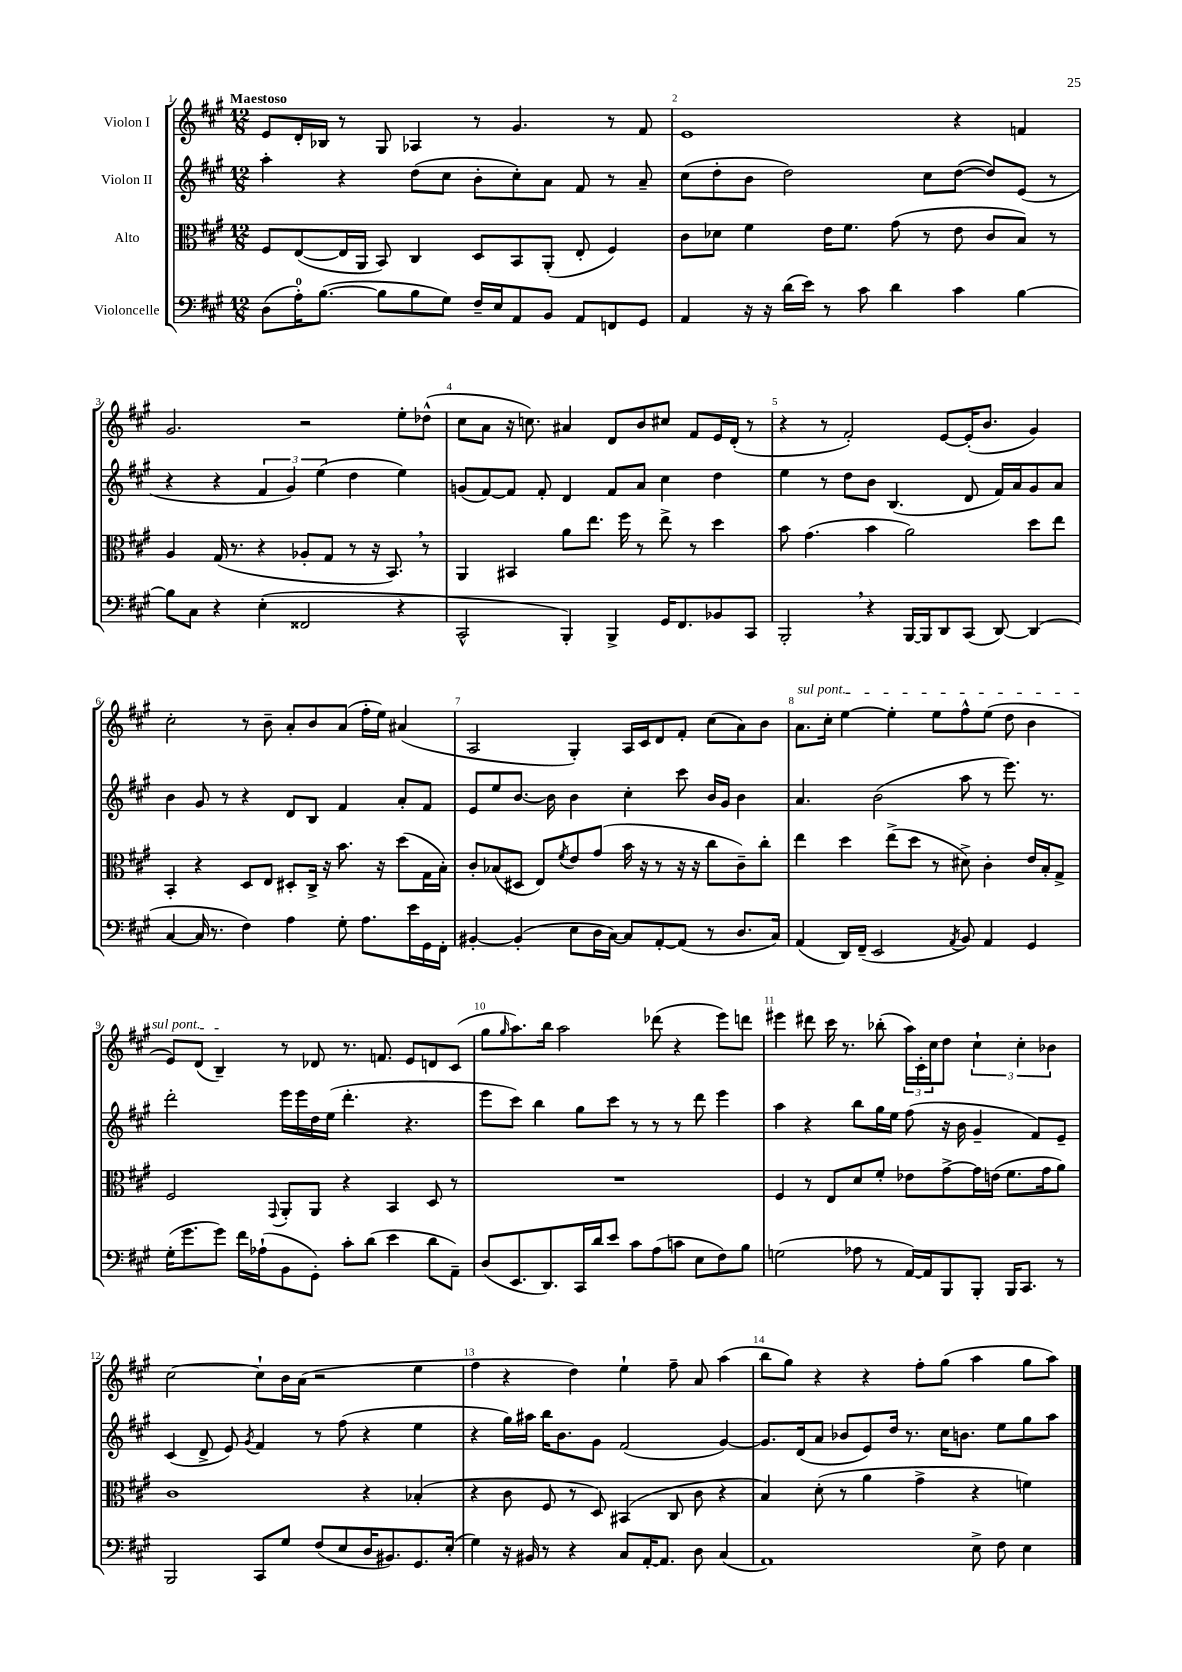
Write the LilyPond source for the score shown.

<<
\new StaffGroup <<
\new Staff = "s0" \with { instrumentName = "Violon I" } {
    \clef treble \key a \major \numericTimeSignature \time 12/8 \tempo "Maestoso"
    e'8 d'16-. bes16 r8 gis8 aes4 r8 gis'4. r8 fis'8 |
    e'1 r4 f'4 |
    gis'2. r2 e''8-. des''8-^( |
    cis''8 a'8 r16 c''8.) ais'4 d'8 b'8 cis''8 fis'8 e'16 d'16-.( r8 |
    r4 r8 fis'2-.) e'8~ e'16-.( b'8. gis'4) |
    cis''2-. r8 b'8-- a'8-. b'8 a'8( fis''16-. e''16) ais'4( |
    a2 gis4-.) a16 cis'16 d'8 fis'8-. cis''8( a'8) b'8 |
    \once \override TextSpanner.bound-details.left.text = \markup { \italic "sul pont." } a'8.\startTextSpan cis''16-. e''4~ e''4-. e''8 fis''8-^ e''8( d''8 b'4 |
    e'8) d'8( b4--\stopTextSpan) r8 des'8 r8. f'8. e'8 d'8 cis'8( |
    gis''8 \grace { gis''16 } a''8.) b''16 a''2 des'''8( r4 e'''8) d'''8 |
    eis'''4 dis'''8 cis'''16 r8. bes''8-.( \tuplet 3/2 { a''16) cis'16-. cis''16 } d''8 \tuplet 3/2 { cis''4-! cis''4-. bes'4 } |
    cis''2~ cis''8-! b'16 a'16( r2 e''4 |
    fis''4 r4 d''4) e''4-! fis''8-- a'8 a''4( |
    b''8 gis''8) r4 r4 fis''8-. gis''8( a''4 gis''8 a''8) \bar "|." |
}
\new Staff = "s1" \with { instrumentName = "Violon II" } {
    \clef treble \key a \major \numericTimeSignature \time 12/8
    a''4-. r4 d''8( cis''8 b'8-. cis''8-.) a'8 fis'8 r8 a'8-- |
    cis''8( d''8-. b'8 d''2) cis''8 d''8~( d''8) e'8( r8 |
    r4 r4 \tuplet 3/2 { fis'4 gis'4) e''4( } d''4 e''4) |
    g'8( fis'8~) fis'8 fis'8-. d'4 fis'8 a'8 cis''4 d''4 |
    e''4 r8 d''8 b'8 b4.( d'8 fis'16) a'16 gis'8 a'8 |
    b'4 gis'8 r8 r4 d'8 b8 fis'4 a'8-. fis'8 |
    e'8 e''8 b'8.~ b'16 b'4 cis''4-. cis'''8 b'16 gis'16 b'4 |
    a'4. b'2( a''8 r8 e'''8.) r8. |
    d'''2-. e'''16 e'''16 d''16 e''16( d'''4.-. r4. |
    e'''8 cis'''8) b''4 gis''8 cis'''8 r8 r8 r8 d'''8 e'''4 |
    a''4 r4 b''8 gis''16 e''16 fis''8( r16 b'16 gis'4-- fis'8) e'8-- |
    cis'4( d'8-> e'8) \acciaccatura { gis'8 } fis'4 r8 fis''8( r4 e''4 |
    r4 gis''16) ais''16 b''16 b'8. gis'8 fis'2( gis'4~) |
    gis'8. d'16( a'8 bes'8 e'8) d''16 r8. cis''16 b'8. e''8 gis''8 a''8 \bar "|." |
}
\new Staff = "s2" \with { instrumentName = "Alto" } {
    \clef alto \key a \major \numericTimeSignature \time 12/8
    fis8 e8~( e16 a,16 b,8) cis4 d8 b,8 a,8-.( e8-. fis4) |
    cis'8 des'8 fis'4 e'16 fis'8. gis'8( r8 e'8 cis'8 b8) r8 |
    a4 gis16( r8. r4 aes8-. gis8 r8 r16 b,8.) \breathe r8 |
    a,4 bis,4 a'8 e''8. fis''16 r8 e''8-> r8 d''4 |
    b'8 gis'4.( b'4 a'2) d''8 e''8 |
    b,4-. r4 d8 e8 dis8-. cis16-> r16 b'8. r16 d''8( gis16 b16-.) |
    cis'8-. bes8( dis8 e8) \acciaccatura { fis'8 } e'8 gis'8( b'16 r16 r8 r16 r16 cis''8 cis'8--) cis''8-. |
    e''4 d''4 e''8->( d''8 r8 dis'8->) cis'4-. e'16 b16-. gis8-> |
    fis2 \appoggiatura { gis,8 } a,8-. a,8 r4 b,4 d8 r8 |
    R1. |
    fis4 r8 e8 d'8 fis'8-. ees'8 gis'8~-> gis'16 e'16( fis'8. gis'16 a'8) |
    cis'1 r4 bes4-.( |
    r4 cis'8 fis8 r8 d8) bis,4( cis8 cis'8 r4 |
    b4) d'8-.( r8 a'4 gis'4-> r4 f'4) \bar "|." |
}
\new Staff = "s3" \with { instrumentName = "Violoncelle" } {
    \clef bass \key a \major \numericTimeSignature \time 12/8
    d8( a16-0-.) b8.~( b8 b8 gis8) fis16-- e16 a,8 b,8 a,8 f,8 gis,8 |
    a,4 r16 r16 d'16( e'16) r8 cis'8 d'4 cis'4 b4~ |
    b8 cis8 r4 e4-.( fisis,2 r4 |
    cis,2-^ b,,4-.) b,,4-> gis,16 fis,8. bes,8 cis,8 |
    b,,2-. \breathe r4 b,,16~ b,,16 d,8 cis,8( d,8~) d,4( |
    cis4~ cis16 r8. fis4) a4 gis8-. a8. e'16 gis,16 fis,16-. |
    bis,4~-. bis,4-.( e8 d16 cis16~) cis8 a,8~-. a,8( r8 d8. cis16) |
    a,4( d,16) fis,16--( e,2 \acciaccatura { a,8 } b,8) a,4 gis,4 |
    gis16-.( gis'8. gis'8) fis'16 aes16-!( b,8 gis,8-.) cis'8-. d'8( e'4 d'8 a,8--) |
    d8( e,8. d,8.) cis,16 d'16 e'8 cis'8 a8( c'8 e8 fis8) b8 |
    g2( aes8 r8 a,16~) a,16 b,,8 b,,8-. b,,16 cis,8. r8 |
    b,,2 cis,8 gis8 fis8( e8 d16 bis,8.) gis,8. e16-.( |
    gis4) r16 bis,16 r8 r4 cis8 a,16~-. a,8. d8 cis4( |
    a,1) e8-> fis8 e4 \bar "|." |
}
>>
>>
\layout { \context { \Score \override BarNumber.break-visibility = ##(#f #t #t) barNumberVisibility = #all-bar-numbers-visible } }
